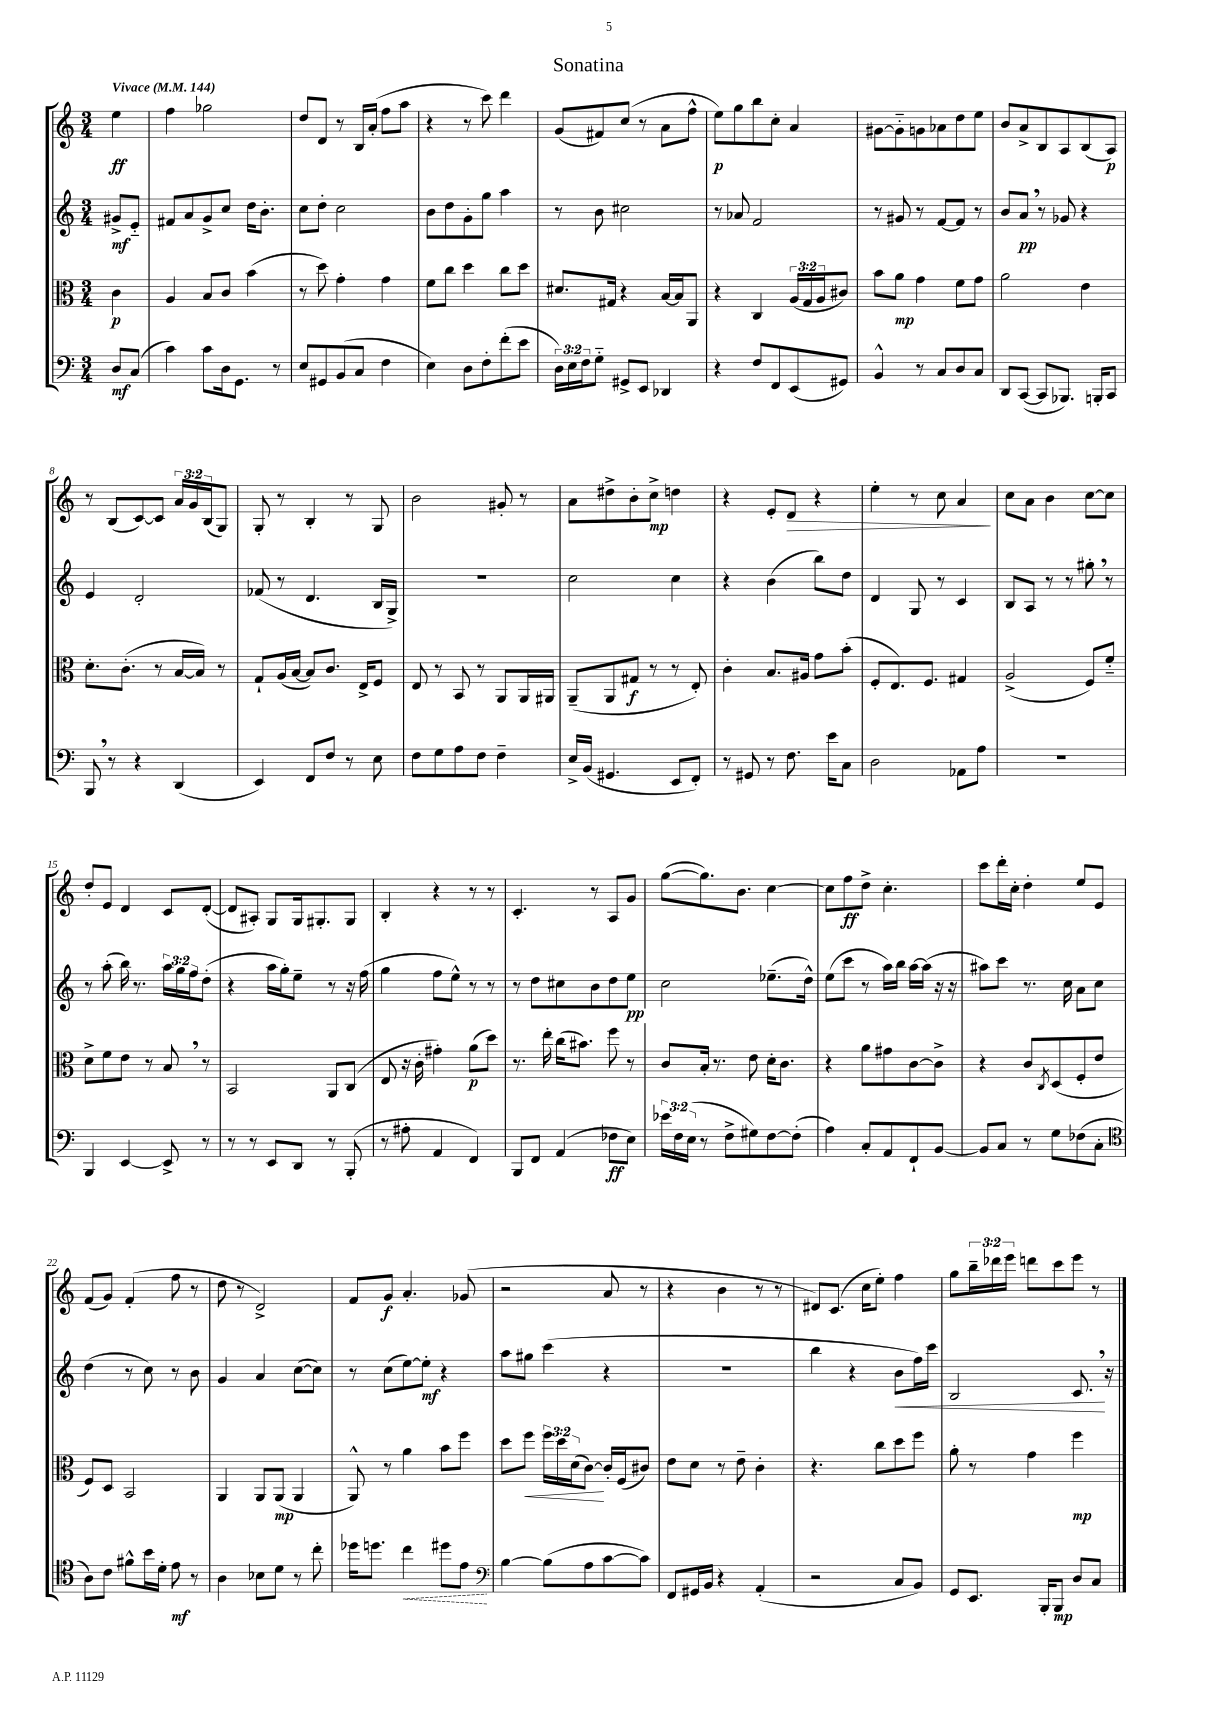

**kern	**kern	**kern	**kern
*staff4	*staff3	*staff2	*staff1
*clefF4	*clefC3	*clefG2	*clefG2
*k[]	*k[]	*k[]	*k[]
*M3/4	*M3/4	*M3/4	*M3/4
*MM144	*MM144	*MM144	*MM144
8D	4c	8g#^	4ee
(8C	.	8e'~	.
=	=	=	=
4c)	4A	8f#	4ff
.	.	8a	.
8c	8B	8g^	2gg-
16D	8c	8cc	.
8.GG	.	.	.
.	(4b	16dd	.
.	.	8.b'	.
8r	.	.	.
=	=	=	=
8E	8r	8cc	8dd
8GG#	8dd)	8dd'	8d
(8BB	4g'	2cc	8r
8C	.	.	16B
.	.	.	(16a'
4F	4g	.	8ff
.	.	.	8aa
=	=	=	=
4E)	8f	8b	4r
.	8cc	8dd	.
8D	4dd	8g'	8r
8F'	.	8gg	8ccc)
(8f'	8cc	4aa	4ddd
8e	8dd	.	.
=	=	=	=
24D)	8.d#	8r	(8g
24E	.	.	.
24F	.	.	.
8G'~	.	8b	8f#)
.	16G#	.	.
8GG#^	4r	2cc#	(8cc
8EE	.	.	8r
4DD-	[16B	.	8a
.	16B]	.	.
.	8AA	.	8ff^^
=	=	=	=
4r	4r	8r	8ee)
.	.	8a-	8gg
8F	4C	2f	8bb
8FF	.	.	8cc'
(8EE	(24A	.	4a
.	24G	.	.
.	24A	.	.
8GG#)	8c#)	.	.
=	=	=	=
4BB^^	8b	8r	[8g#
.	8a	8g#	8g#'~]
8r	4g	8r	8g
8C	.	[8f	8a-
8D	8f	8f]	8dd
8C	8g	8r	8ee
=	=	=	=
8DD	2a	8b	8b
([8CC	.	8a	8a^
8CC]	.	8r	8B
8.BBB-)	.	8g-	8A
.	4e	4r	(8B
16BBB'	.	.	.
8CC	.	.	8A)
=	=	=	=
8BBB	8.d'	4e	8r
8r	.	.	(8B
.	(8.c'	.	.
4r	.	2d'	[8c)
.	8r	.	8c]
(4DD	[16B	.	24a
.	.	.	24g
.	16B])	.	.
.	.	.	(24B
.	8r	.	8G)
=	=	=	=
4EE)	8G`	(8f-	8G'
.	(16A	8r	8r
.	[16B	.	.
8FF	8B])	4.d	4B'
8F	8.c	.	.
8r	.	.	8r
.	16E^	.	.
8E	8F	16B	8G
.	.	16G^)	.
=	=	=	=
8F	8E	2.r	2b
8G	8r	.	.
8A	8BB	.	.
8F	8r	.	.
4F~	8AA	.	8g#'
.	16AA	.	8r
.	16AA#	.	.
=	=	=	=
16E^	(8AA~	2cc	8a
(16BB	.	.	.
4.GG#	8AA	.	8dd#^
.	8G#	.	8b'
.	8r	.	8cc^
8EE	8r	4cc	4dd
8FF')	8E')	.	.
=	=	=	=
8r	4c'	4r	4r
8GG#	.	.	.
8r	8.B	(4b	8e'
8.F	.	.	8d
.	16A#	.	.
.	8g	8bb)	4r
16e	.	.	.
8C	(8b'	8dd	.
=	=	=	=
2D	8F'	4d	4ee'
.	8.E)	.	.
.	.	8G	8r
.	8.F	.	.
.	.	8r	8cc
8AA-	4G#	4c	4a
8A	.	.	.
=	=	=	=
2.r	(2A^	8B	8cc
.	.	8A	8a
.	.	8r	4b
.	.	8r	.
.	8F)	8gg#'	[8cc
.	8f'~	8r	8cc]
=	=	=	=
4BBB	8d^	8r	8dd'
.	8f	(8aa'	8e
[4EE	8e	16bb)	4d
.	.	8.r	.
.	8r	.	.
8EE^]	8B	24aa	8c
.	.	24gg	.
.	.	24ff	.
8r	8r	(8dd'	([8d'
=	=	=	=
8r	2BB	4r	8d]
8r	.	.	8A#')
8EE	.	16aa	8G
.	.	16gg')	.
8DD	.	8ee~	16G
.	.	.	8.G#'
8r	8AA	8r	.
(8BBB'	(8C	16r	8G#
.	.	(16ff	.
=	=	=	=
8r	8E	4gg	4B'
8A#'	16r	.	.
.	16c'	.	.
4AA	4g#')	8ff	4r
.	.	8ee^^)	.
4FF)	(8a	8r	8r
.	8dd)	8r	8r
=	=	=	=
8BBB	8.r	8r	4.c'
8FF	.	8dd	.
.	16ee'	.	.
(4AA	(16cc	8cc#	.
.	8.b#)	.	.
.	.	8b	8r
8F-	8ff	8dd	8A
8E)	8r	8ee	8g
=	=	=	=
24e-	8c	2cc	([8gg
24F	.	.	.
(24E	.	.	.
8r	16B'	.	8.gg])
.	8.r	.	.
8F^	.	.	.
.	.	.	8.b
8G#)	8e	.	.
[8F	16d'	(8.ee-~	[4cc
.	8.c	.	.
(8F']	.	.	.
.	.	16dd^^)	.
=	=	=	=
4A)	4r	(8ee	8cc]
.	.	8ccc	8ff
8C'	8a	8r	8dd^
8AA	8g#	16aa)	4.cc'
.	.	16bb	.
8FF`	[8c	[16aa	.
.	.	(16aa]	.
[8BB	8c^]	16r	.
.	.	16r	.
=	=	=	=
8BB]	4r	8aa#)	8ccc
8C	.	8ccc	16ddd'
.	.	.	16cc'
8r	8c	8.r	4dd'
.	8qC	.	.
8G	(8D	.	.
.	.	16cc	.
(8F-	8F'	8a	8ee
8C'	8e	8cc	8e
=	=	=	=
*clefC4	*	*	*
8A)	8F)	(4dd	(8f
8c	8D	.	8g)
8f#^^	2BB	8r	(4f'
16b	.	8cc)	.
16d'	.	.	.
8e	.	8r	8ff
8r	.	8b	8r
=	=	=	=
4A	4AA	4g	8dd
.	.	.	8r
8B-	8AA	4a	2d^)
8d	(8AA	.	.
8r	4AA	([8cc	.
8cc'	.	8cc])	.
=	=	=	=
16dd-	8AA^^)	8r	8f
8.dd	.	.	.
.	8r	(8cc	8g
4cc	4a	[8ee)	4.a'
.	.	8ee']	.
8dd#	8b	4r	.
8e	8ff	.	(8g-
=	=	=	=
*clefF4	*	*	*
[4B	8dd	8aa	2r
.	8ff	8gg#	.
(8B]	24ff	(4ccc	.
.	24dd	.	.
.	(24d	.	.
8A	[8c)	.	.
[8c	16c']	4r	8a
.	(16F	.	.
8c])	8c#)	.	8r
=	=	=	=
8FF	8e	2.r	4r
16GG#	8d	.	.
16BB	.	.	.
4r	8r	.	4b
.	8e~	.	.
(4AA'	4c'	.	8r
.	.	.	8r
=	=	=	=
2r	4.r	4bb	8d#)
.	.	.	(8.c
.	.	4r	.
.	.	.	16cc
.	8cc	.	8ee')
8C	8dd	8b	4ff
8BB)	8ff	16ff)	.
.	.	16ccc	.
=	=	=	=
8GG	8a'	2B	8gg
8.EE	8r	.	24bb~
.	.	.	24ddd-
.	.	.	24eee
.	4g	.	8ddd
16BBB'	.	.	.
8BBB	.	.	8ccc
8D	4ff	8.c	8eee
8C	.	.	8r
.	.	16r	.
==	==	==	==
*-	*-	*-	*-
